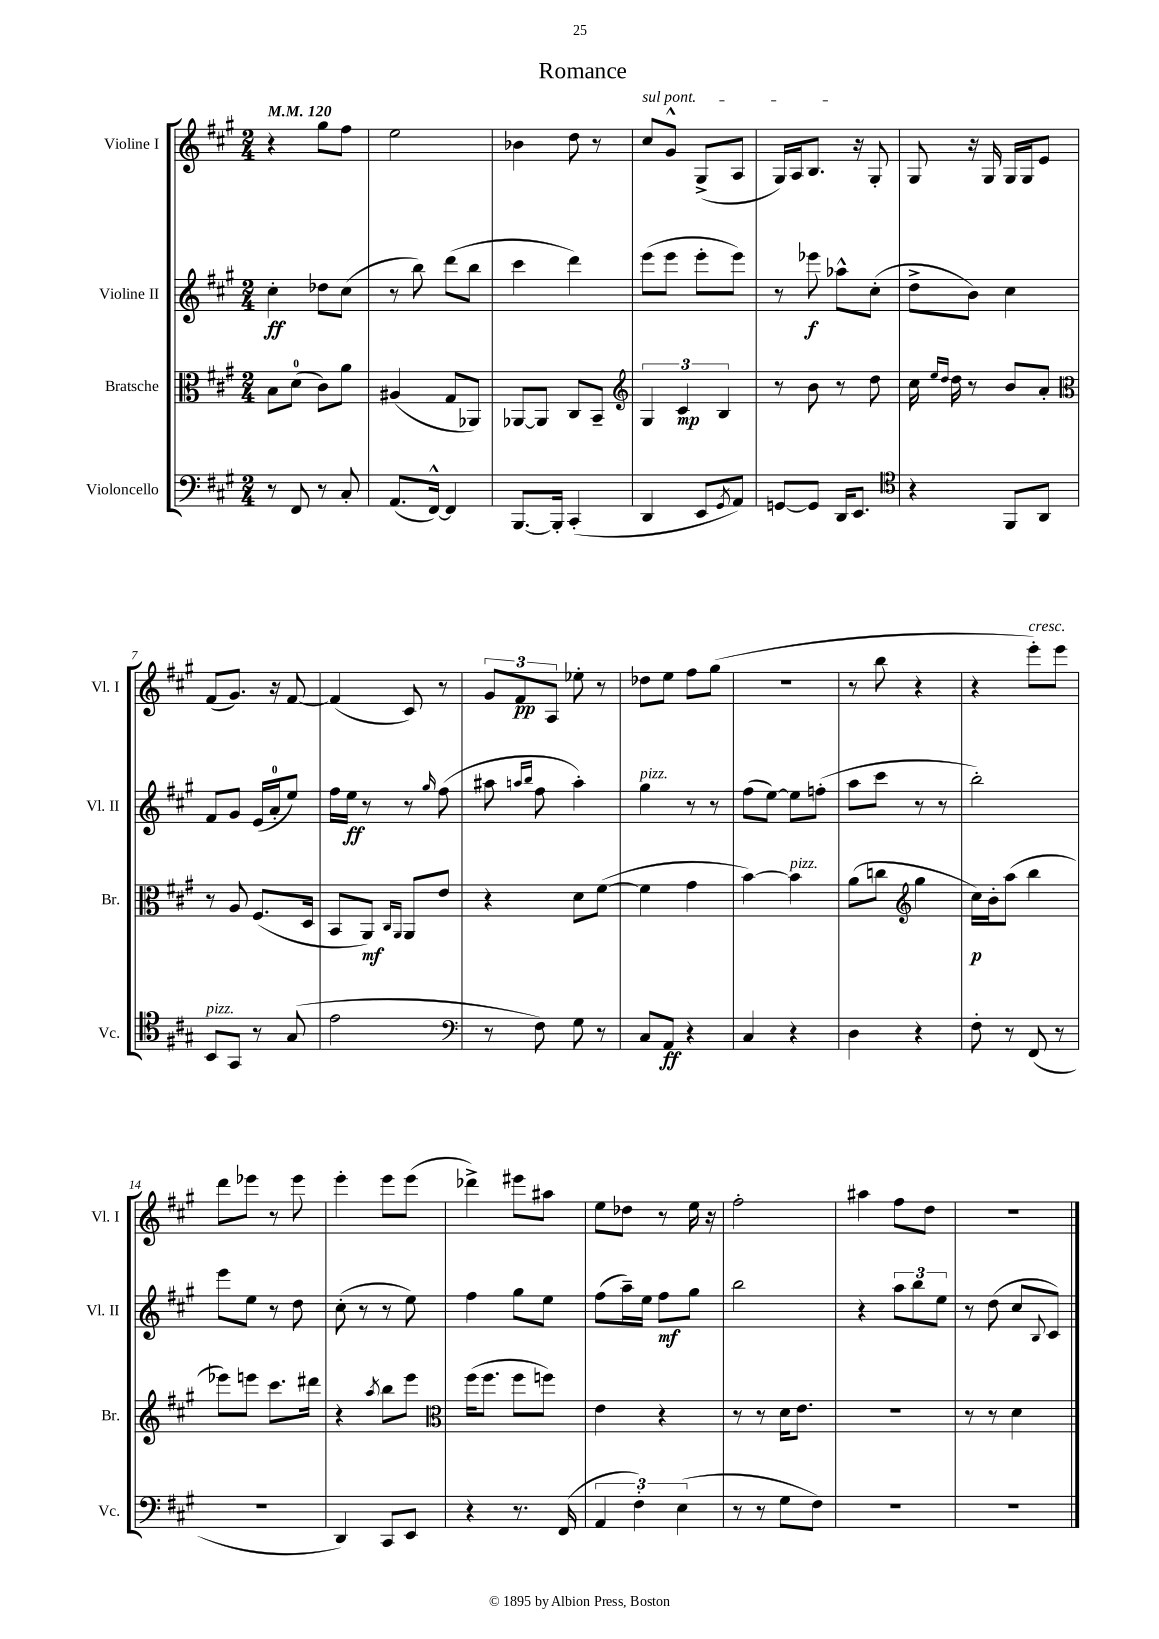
\header { title = "Romance" }
<<
\new StaffGroup <<
\new Staff = "s0" \with { instrumentName = "Violine I" shortInstrumentName = "Vl. I" } {
    \clef treble \key a \major \numericTimeSignature \time 2/4 \tempo 4 = 120
    r4 gis''8 fis''8 |
    e''2 |
    bes'4 d''8 r8 |
    \once \override TextSpanner.bound-details.left.text = \markup { \italic "sul pont." } cis''8\startTextSpan gis'8-^ gis8->( a8 |
    gis16) a16 b8.\stopTextSpan r16 gis8-. |
    gis8 r16 gis16 gis16 gis16 e'8 |
    fis'8( gis'8.) r16 fis'8~ |
    fis'4( cis'8) r8 |
    \tuplet 3/2 { gis'8 fis'8\pp a8 } ees''8-. r8 |
    des''8 e''8 fis''8 gis''8( |
    R2 |
    r8 b''8 r4 |
    r4 e'''8-.^\markup { \italic "cresc." }) e'''8 |
    d'''8 ees'''8 r8 ees'''8 |
    e'''4-. e'''8 e'''8( |
    des'''4->) eis'''8 ais''8 |
    e''8 des''8 r8 e''16 r16 |
    fis''2-. |
    ais''4 fis''8 d''8 |
    r2 \bar "|." |
}
\new Staff = "s1" \with { instrumentName = "Violine II" shortInstrumentName = "Vl. II" } {
    \clef treble \key a \major \numericTimeSignature \time 2/4
    cis''4-.\ff des''8 cis''8( |
    r8 b''8) d'''8( b''8 |
    cis'''4 d'''4) |
    e'''8( e'''8 e'''8-. e'''8) |
    r8 ees'''8\f aes''8-^ cis''8-.( |
    d''8-> b'8) cis''4 |
    fis'8 gis'8 e'16( a'16-0-. e''8) |
    fis''16 e''16\ff r8 r8 \grace { gis''16 } fis''8( |
    ais''8 \grace { a''16 b''16 } fis''8 a''4-.) |
    gis''4^\markup { \italic "pizz." } r8 r8 |
    fis''8( e''8~) e''8 f''8-.( |
    a''8 cis'''8 r8 r8 |
    b''2-.) |
    e'''8 e''8 r8 d''8 |
    cis''8-.( r8 r8 e''8) |
    fis''4 gis''8 e''8 |
    fis''8( a''16--) e''16 fis''8\mf gis''8 |
    b''2 |
    r4 \tuplet 3/2 { a''8 b''8 e''8 } |
    r8 d''8( cis''8 \appoggiatura { b8 } cis'8) \bar "|." |
}
\new Staff = "s2" \with { instrumentName = "Bratsche" shortInstrumentName = "Br." } {
    \clef alto \key a \major \numericTimeSignature \time 2/4
    b8 d'8-0( cis'8) a'8 |
    ais4( gis8 aes,8) |
    aes,8~ aes,8 cis8 b,8-- |
    \clef treble \tuplet 3/2 { gis4 cis'4\mp b4 } |
    r8 b'8 r8 d''8 |
    cis''16 \grace { e''16 d''16 } d''16 r8 b'8 a'8-. |
    \clef alto r8 a8 fis8.( d16 |
    b,8 a,8\mf) \grace { cis16 a,16 } a,8 e'8 |
    r4 d'8 fis'8~( |
    fis'4 gis'4 |
    b'4~) b'4^\markup { \italic "pizz." } |
    a'8( c''8 \clef treble gis''4 |
    cis''16\p) b'16-. a''8( b''4 |
    ees'''8) e'''8 cis'''8. dis'''16 |
    r4 \acciaccatura { a''8 } b''8 e'''8 |
    \clef alto fis''16( fis''8. fis''8 f''8) |
    e'4 r4 |
    r8 r8 d'16 e'8. |
    r2 |
    r8 r8 d'4 \bar "|." |
}
\new Staff = "s3" \with { instrumentName = "Violoncello" shortInstrumentName = "Vc." } {
    \clef bass \key a \major \numericTimeSignature \time 2/4
    r8 fis,8 r8 cis8-. |
    a,8.( fis,16~-^) fis,4 |
    b,,8.~ b,,16-. cis,4-.( |
    d,4 e,8 \acciaccatura { gis,8 } a,8) |
    g,8~ g,8 d,16 e,8. |
    \clef tenor r4 fis,8 a,8 |
    b,8^\markup { \italic "pizz." } gis,8 r8 gis8( |
    e'2 |
    \clef bass r8 fis8) gis8 r8 |
    cis8 a,8\ff r4 |
    cis4 r4 |
    d4 r4 |
    fis8-. r8 fis,8( r8 |
    R2 |
    d,4) cis,8 e,8 |
    r4 r8. fis,16( |
    \tuplet 3/2 { a,4 fis4-.) e4( } |
    r8 r8 gis8 fis8) |
    R2 |
    R2 \bar "|." |
}
>>
>>
